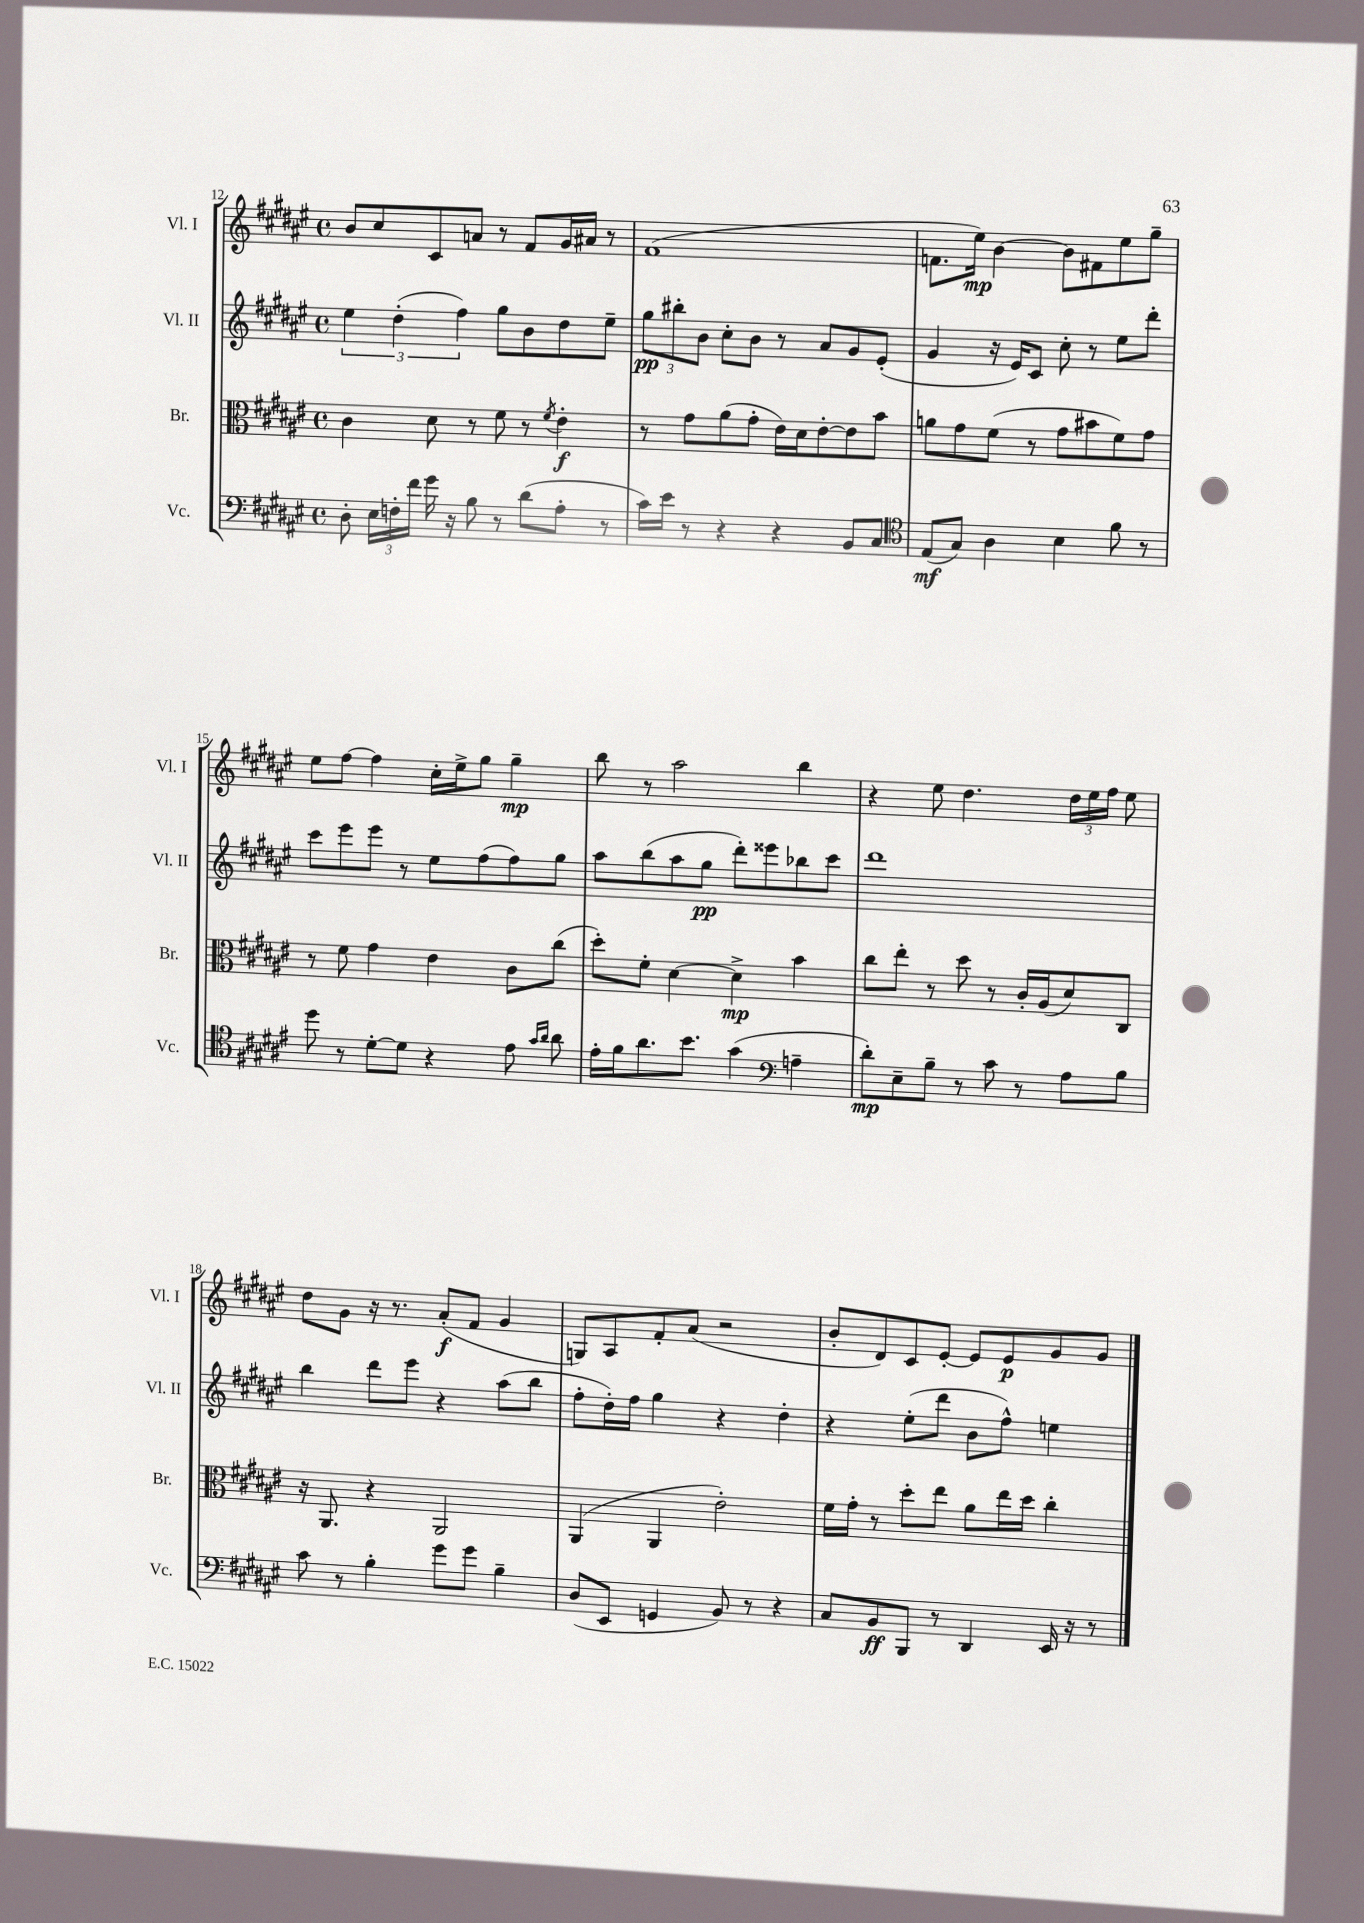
<<
\new StaffGroup <<
\new Staff = "s0" \with { instrumentName = "Vl. I" shortInstrumentName = "Vl. I" } {
    \clef treble \key fis \major \defaultTimeSignature \time 4/4
    \autoBeamOff b'8[ cis''8 cis'8 a'8] r8 fis'8[ gis'16 ais'16] r8 |
    fis'1( |
    f'8.[ eis''16]\mp) b'4~ b'8[ fis'8 eis''8 gis''8]-- |
    eis''8[ fis''8]~ fis''4 cis''16[-. eis''16-> gis''8] gis''4--\mp |
    b''8 r8 ais''2 b''4 |
    r4 eis''8 dis''4. \tuplet 3/2 { dis''16[ eis''16 fis''16] } eis''8 |
    dis''8[ gis'8] r16 r8. ais'8[-.\f( fis'8] gis'4 |
    g8[) ais8 fis'8-. ais'8]( r2 |
    b'8[-. dis'8) cis'8 eis'8]~-. eis'8[ eis'8\p gis'8 gis'8] \bar "|." |
}
\new Staff = "s1" \with { instrumentName = "Vl. II" shortInstrumentName = "Vl. II" } {
    \clef treble \key fis \major \defaultTimeSignature \time 4/4
    \autoBeamOff \tuplet 3/2 { eis''4 dis''4-.( fis''4) } gis''8[ b'8 dis''8 eis''8]-- |
    \tuplet 3/2 { gis''8[\pp bis''8-. b'8] } cis''8[-. b'8] r8 ais'8[ gis'8 eis'8]-.( |
    gis'4 r16 eis'16[) cis'8] cis''8-. r8 eis''8[ dis'''8]-. |
    cis'''8[ eis'''8 eis'''8] r8 eis''8[ fis''8( fis''8) gis''8] |
    ais''8[ b''8( ais''8 gis''8]\pp dis'''8[-.) eisis'''8 bes''8 cis'''8] |
    dis'''1 |
    b''4 dis'''8[ eis'''8] r4 ais''8[( b''8] |
    fis''8[-. dis''16-.) fis''16] gis''4 r4 dis''4-. |
    r4 eis''8[-.( dis'''8] b'8[ fis''8]-^) e''4 \bar "|." |
}
\new Staff = "s2" \with { instrumentName = "Br." shortInstrumentName = "Br." } {
    \clef alto \key fis \major \defaultTimeSignature \time 4/4
    \autoBeamOff cis'4 dis'8 r8 fis'8 r8 \acciaccatura { fis'8 } eis'4-.\f |
    r8 gis'8[ ais'8( gis'8]-. eis'16[) dis'16 eis'8~-. eis'8 b'8] |
    a'8[ gis'8 fis'8]( r8 gis'8[ bis'8 fis'8) gis'8] |
    r8 fis'8 gis'4 eis'4 cis'8[ cis''8]( |
    dis''8[-.) fis'8]-. dis'4~ dis'4->\mp b'4 |
    cis''8[ eis''8]-. r8 dis''8 r8 cis'16[-. ais16( dis'8) cis8] |
    r16 ais,8. r4 ais,2 |
    ais,4( ais,4 eis'2-.) |
    fis'16[ gis'16]-. r8 dis''8[-. eis''8] ais'8[ eis''16 dis''16] cis''4-. \bar "|." |
}
\new Staff = "s3" \with { instrumentName = "Vc." shortInstrumentName = "Vc." } {
    \clef bass \key fis \major \defaultTimeSignature \time 4/4
    \autoBeamOff dis8-. \tuplet 3/2 { eis16[ f16-. fis'16] } gis'16 r16 b8 r8 dis'8[( ais8]-. r8 |
    cis'16[) eis'16] r8 r4 r4 b,8[ cis8] |
    \clef tenor eis8[\mf( gis8]) ais4 b4 fis'8 r8 |
    dis''8 r8 dis'8[~-. dis'8] r4 eis'8 \grace { gis'16[ ais'16] } ais'8 |
    eis'16[-. fis'16 ais'8. b'8.] gis'4( \clef bass a4-- |
    dis'8[-.\mp) eis8-- b8]-- r8 cis'8 r8 ais8[ b8] |
    cis'8 r8 b4-. gis'8[ gis'8] b4-- |
    dis8[( eis,8] g,4 b,8) r8 r4 |
    cis8[ b,8\ff b,,8] r8 dis,4 eis,16 r16 r8 \bar "|." |
}
>>
>>
\layout { \context { \Score currentBarNumber = #12 } }
